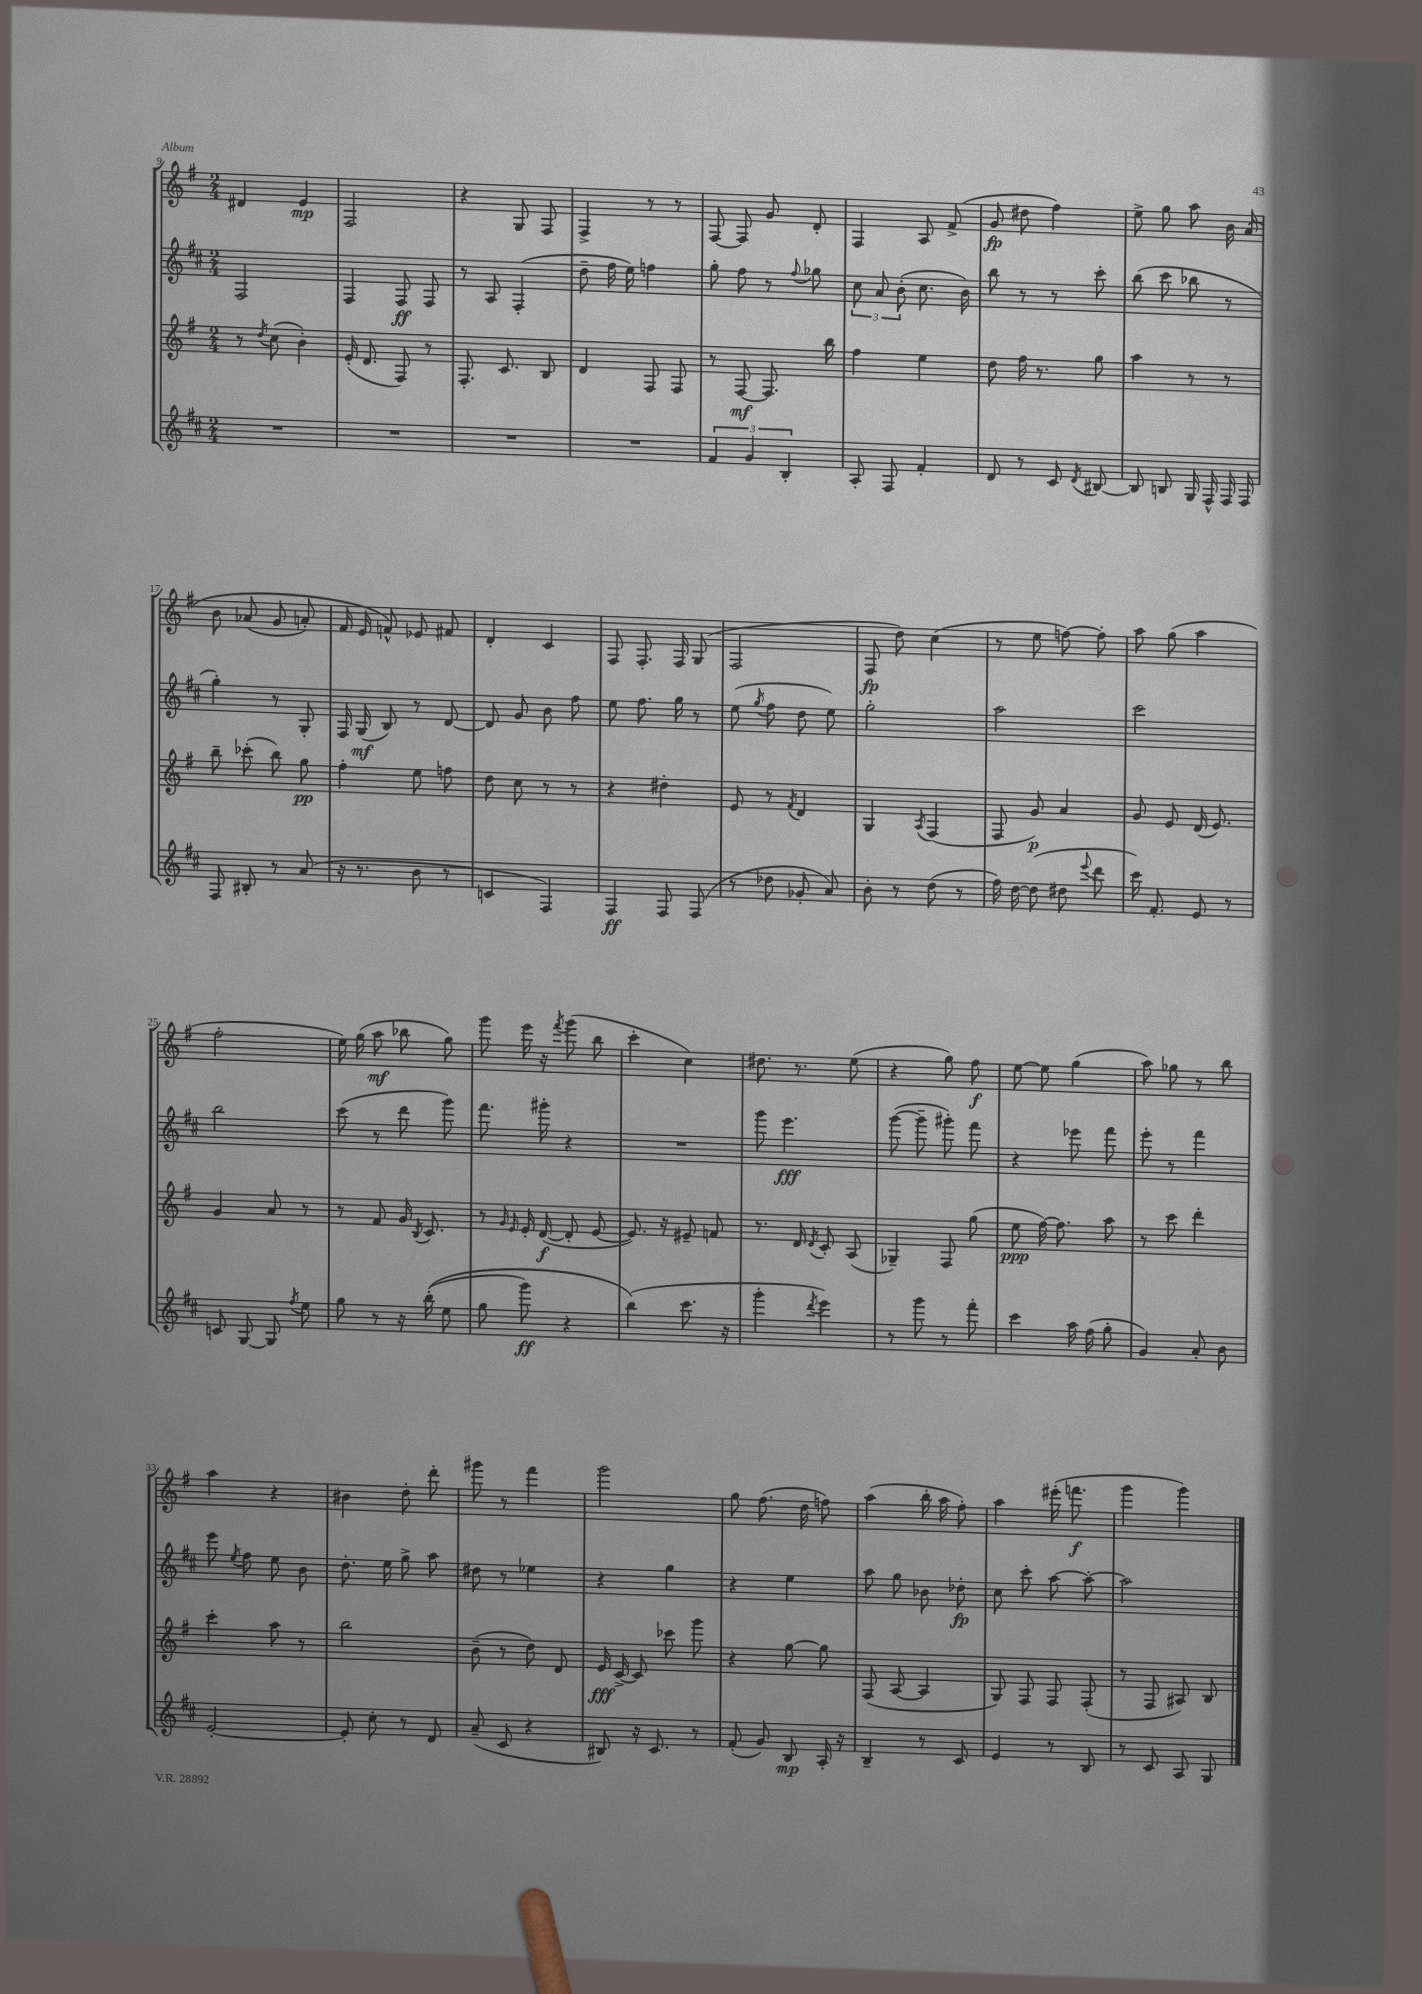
<<
\new StaffGroup <<
\new Staff = "s0" {
    \clef treble \key g \major \numericTimeSignature \time 2/4
    \autoBeamOff dis'4 e'4\mp |
    fis2 |
    r4 g8 fis8 |
    fis4-> r8 r8 |
    fis8~ fis8 g'8 d'8-. |
    fis4 a8 fis'8->( |
    g'8\fp dis''8 fis''4) |
    e''8-> g''8 a''8 b'16 a'16\( |
    b'8 aes'8( g'8 a'8-.) |
    fis'16 e'16 f'8-^\) ees'8 fis'8 |
    d'4-. c'4 |
    fis8 fis8.-. fis16 g8( |
    fis2 |
    fis8\fp d''8) c''4( |
    r8 e''8 f''8~) f''8-. |
    a''8 g''8( a''4 |
    fis''2-. |
    e''16) g''16( a''8\mf bes''8 g''8) |
    g'''8 e'''16 r16 \acciaccatura { fis'''8 } g'''8( b''8 |
    c'''4-. c''4) |
    dis''8. r8. e''8( |
    r4 g''8) fis''8\f |
    e''8~ e''8 g''4( |
    a''8) ges''8 r8 b''8 |
    a''4 r4 |
    bis'4 d''8-. d'''8-. |
    gis'''8 r8 fis'''4 |
    g'''2 |
    g''8 fis''8.( d''16 f''8) |
    a''4( b''16-. a''16 fis''8-.) |
    a''4 eis'''16-.( f'''8.\f |
    g'''4 g'''4) \bar "|." |
}
\new Staff = "s1" {
    \clef treble \key d \major \numericTimeSignature \time 2/4
    \autoBeamOff fis2 |
    fis4 fis8\ff fis8 |
    r8 a8 fis4-.( |
    d''8-- fis''16 e''16) f''4 |
    g''8-. fis''8 r8 \appoggiatura { fis''8 } ges''8 |
    \tuplet 3/2 { cis''8 a'8 b'8-.( } cis''8. b'16) |
    b''8 r8 r8 cis'''8-. |
    b''8( cis'''8 bes''8 r8 |
    g''4-.) r8 g8-. |
    fis16 g16\mf( b8) r8 d'8~ |
    d'8 g'8 b'8 fis''8 |
    e''8 fis''8. g''16 r8 |
    e''8( \acciaccatura { g''8 } fis''8 d''8 e''8) |
    g''2-. |
    a''2 |
    cis'''2 |
    b''2 |
    cis'''8( r8 d'''8 g'''8) |
    fis'''8. gis'''16-. r4 |
    R2 |
    g'''8 e'''4.\fff |
    g'''8~( g'''8-- gis'''8-.) fis'''8 |
    r4 ees'''8 fis'''8 |
    e'''8-. r8 fis'''4 |
    e'''8 \acciaccatura { e''8 } fis''8 e''8 b'8 |
    d''8.-. e''16 g''8-> a''8 |
    dis''8 r8 ees''4 |
    r4 g''4 |
    r4 e''4 |
    a''8 g''8 bes'8 des''8-.\fp |
    cis''8 cis'''8-. a''8~ a''8~-. |
    a''2 \bar "|." |
}
\new Staff = "s2" {
    \clef treble \key g \major \numericTimeSignature \time 2/4
    \autoBeamOff r8 \acciaccatura { d''8 } c''8( b'4-.) |
    e'16-.( d'8. fis8) r8 |
    fis8.-. c'8. b8 |
    d'4 fis8 fis8 |
    r8 fis8~\mf fis8. b''16 |
    fis''4 e''4 |
    d''8 fis''16 r8. g''8 |
    a''4 r8 r8 |
    b''8-- ces'''8-.( b''8) g''8\pp |
    fis''4-. e''8 f''8 |
    d''8 c''8 r8 r8 |
    r4 dis''4-. |
    e'8 r8 \acciaccatura { fis'8 } d'4 |
    g4 \acciaccatura { a8 } fis4( |
    fis8 g'8\p) a'4 |
    g'8 e'8 d'16( e'8.) |
    g'4 a'8 r8 |
    r8 fis'8 g'16 \acciaccatura { b8 } c'8. |
    r8 \grace { g'16 e'16 } e'16-. d'16~\f( d'8-. e'8~ |
    e'8.) r16 eis'8-- f'8 |
    r8. d'16 \acciaccatura { d'8 } c'8-. a8( |
    ges4--) fis8 g''8( |
    e''8\ppp fis''16~) fis''8. a''8 |
    r8 c'''8 d'''4-. |
    c'''4-. a''8 r8 |
    b''2 |
    b'8--( r8 d''8) d'8 |
    e'16\fff c'16~-> c'8 ces'''8 g'''8 |
    r4 g''8~ g''8 |
    fis8( a8~ a4 |
    g8) fis8 fis8 fis8-.( |
    r8 fis8 ais8) b8 \bar "|." |
}
\new Staff = "s3" {
    \clef treble \key d \major \numericTimeSignature \time 2/4
    \autoBeamOff R2 |
    R2 |
    R2 |
    R2 |
    \tuplet 3/2 { fis'4 g'4 b4-. } |
    a8-. fis8 fis'4-. |
    d'8 r8 cis'8 \acciaccatura { d'8 } bis8~ |
    bis8 b8 g16 fis16-^ fis16 fis16 |
    fis8 bis8-. r8 a'8( |
    r16 r8. b'8 r8 |
    c'4 fis4) |
    fis4\ff fis8 fis8( |
    r8 des''8 ges'8-. a'8) |
    b'8-. r8 d''8( r8 |
    fis''16) d''16~ d''8( dis''8 \appoggiatura { e'''8 } d'''8 |
    cis'''16) fis'8.-. e'8 r8 |
    c'8 g8~ g8 \acciaccatura { fis''8 } e''8 |
    g''8 r8 r16 b''16-.(\( e''8 |
    g''8 g'''8\ff) r4 |
    b''4(\) cis'''8. r16 |
    g'''4-. \acciaccatura { d'''8 } e'''4) |
    r8 g'''8 r8 fis'''8-. |
    cis'''4 a''16 fis''16( g''8-. |
    g'4) a'8-. b'8 |
    e'2~-. |
    e'8-. cis''8-. r8 d'8 |
    a'8--( cis'8 r4 |
    bis8) r16 cis'8. r8 |
    fis'8-.( g'8) b8\mp a16-. r16 |
    b4-- r8 cis'8 |
    e'4 r8 b8 |
    r8 cis'8 a8 g8 \bar "|." |
}
>>
>>
\layout { \context { \Score currentBarNumber = #9 } }
